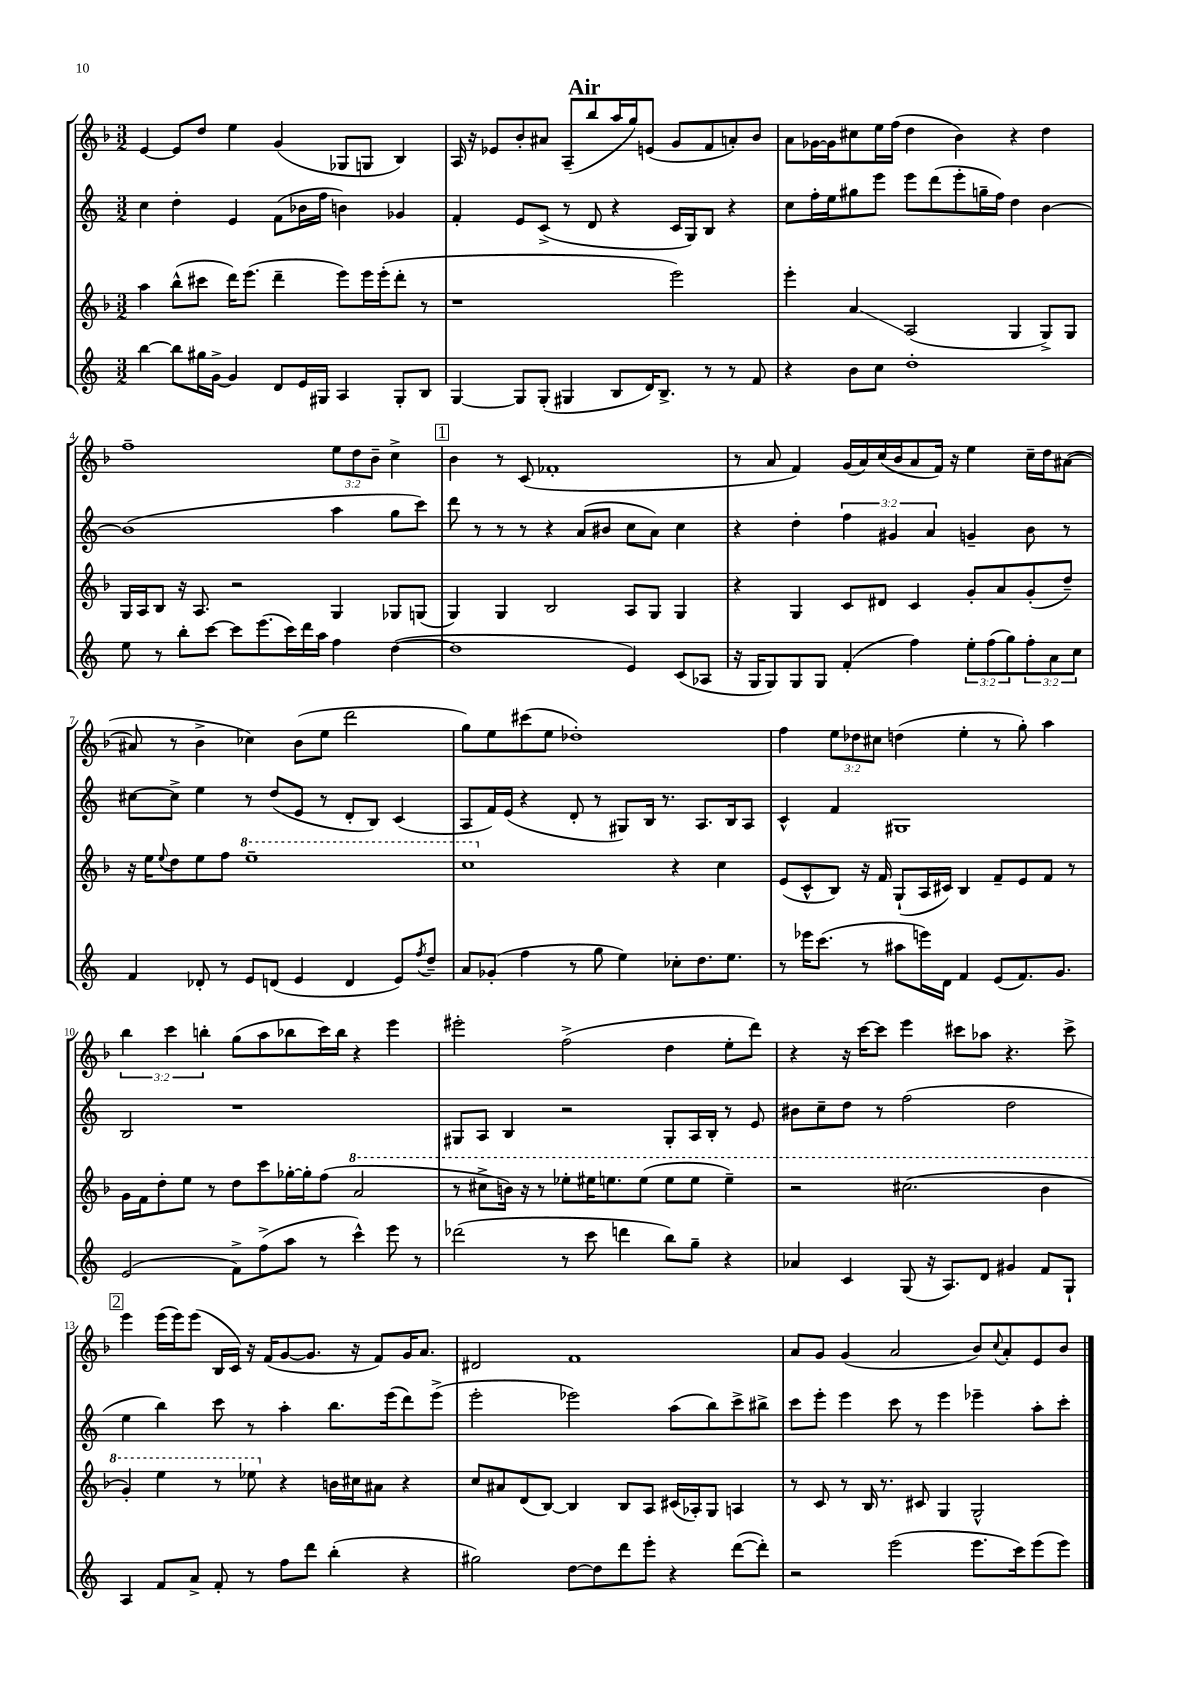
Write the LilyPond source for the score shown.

\header { title = "Air" }
<<
\new StaffGroup <<
\new Staff = "s0" {
    \clef treble \key f \major \numericTimeSignature \time 3/2 \override Staff.TupletNumber.text = #tuplet-number::calc-fraction-text
    e'4~ e'8 d''8 e''4 g'4( ges8 g8 bes4) |
    a16 r16 ees'8 bes'8-. ais'8 a8--( bes''8 a''16 g''16) e'8( g'8 f'8 a'8-.) bes'8 |
    a'8 ges'16~ ges'16 cis''8 e''16 f''16( d''4 bes'4) r4 d''4 |
    f''1-- \tuplet 3/2 { e''8 d''8 bes'8-- } c''4-> |
    \mark \markup { \box "1" } bes'4 r8 c'8( fes'1-. |
    r8 a'8 f'4) g'16( a'16) c''16( bes'16 a'8 f'16) r16 e''4 c''16-- d''16 ais'8~( |
    ais'8 r8 bes'4-> ces''4) bes'8( e''8 d'''2 |
    g''8) e''8 cis'''8( e''8 des''1-.) |
    f''4 \tuplet 3/2 { e''8 des''8 cis''8 } d''4( e''4-. r8 g''8-.) a''4 |
    \tuplet 3/2 { bes''4 c'''4 b''4-. } g''8( a''8 bes''8 c'''16) bes''16 r4 e'''4 |
    eis'''2-. f''2->( d''4 e''8-. d'''8) |
    r4 r16 c'''16~ c'''8 e'''4 cis'''8 aes''8 r4. cis'''8-> |
    \mark \markup { \box "2" } e'''4 e'''16( e'''16) e'''8( bes16 c'16) r16 f'16( g'8~ g'8. r16 f'8) g'16 a'8. |
    dis'2 f'1 |
    a'8 g'8 g'4( a'2 bes'8) \appoggiatura { c''8 } a'8-. e'8 bes'8 \bar "|." |
}
\new Staff = "s1" {
    \clef treble \key c \major \numericTimeSignature \time 3/2 \override Staff.TupletNumber.text = #tuplet-number::calc-fraction-text
    c''4 d''4-. e'4 f'8( bes'16 f''16 b'4) ges'4 |
    f'4-. e'8 c'8->( r8 d'8 r4 c'16 g16) b8 r4 |
    c''8 f''16-. e''16 gis''8 e'''8 e'''8 d'''8( e'''8-. g''16-- f''16) d''4 b'4~ |
    b'1( a''4 g''8 c'''8) |
    \mark \markup { \box "1" } d'''8 r8 r8 r8 r4 a'8( bis'8 c''8 a'8) c''4 |
    r4 d''4-. \tuplet 3/2 { f''4 gis'4 a'4 } g'4-- b'8 r8 |
    cis''8~ cis''8-> e''4 r8 d''8( e'8 r8 d'8-. b8) c'4( |
    a8 f'16) e'16( r4 d'8-. r8 gis8) b16 r8. a8. b16 a8 |
    c'4-^ f'4 gis1 |
    b2 r1 |
    gis8 a8 b4 r2 gis8-. a16 b16-. r8 e'8 |
    bis'8 c''8-- d''8 r8 f''2( d''2 |
    \mark \markup { \box "2" } e''4 b''4) c'''8 r8 a''4-. b''8. e'''16( d'''8) e'''8->( |
    e'''2-. ees'''2) a''8( b''8) c'''8-> bis''8-> |
    c'''8 e'''8-. e'''4 c'''8 r8 e'''4 ees'''4-- a''8-. c'''8-. \bar "|." |
}
\new Staff = "s2" {
    \clef treble \key f \major \numericTimeSignature \time 3/2
    a''4 bes''8-^( cis'''8 d'''16) e'''8.( d'''4-- e'''8) e'''16 e'''16-.( d'''8-. r8 |
    r1 e'''2) |
    e'''4-. a'4\glissando a2( g4 g8->) g8 |
    g16 a16 bes8 r16 a8. r2 g4 ges8 g8( |
    \mark \markup { \box "1" } g4) g4 bes2 a8 g8 g4 |
    r4 g4 c'8 dis'8 c'4 g'8-. a'8 g'8-.( d''8--) |
    r16 e''16 \appoggiatura { e''8 } d''8 e''8 f''8 \ottava #1 e'''1-- |
    c'''1 \ottava #0 r4 c''4 |
    e'8( c'8-^ bes8) r16 f'16 g8-!( a16 cis'16) bes4 f'8-- e'8 f'8 r8 |
    g'16 f'16 d''8-. e''8 r8 d''8 c'''8 ges''16~-. ges''16-. f''8( \ottava #1 a''2 |
    r8 cis'''8-> b''16) r16 r8 ees'''8-. eis'''16 e'''8. e'''8( e'''8 e'''8 e'''4--) |
    r2 cis'''2.( bes''4 |
    \mark \markup { \box "2" } g''4-.) e'''4 r8 ees'''8 \ottava #0 r4 b'16 cis''16 ais'8 r4 |
    c''8 ais'8 d'8( bes8~) bes4 bes8 a8 cis'16( aes16-.) g8 a4 |
    r8 c'8 r8 bes16 r8. cis'8 g4 g2-^ \bar "|." |
}
\new Staff = "s3" {
    \clef treble \key c \major \numericTimeSignature \time 3/2 \override Staff.TupletNumber.text = #tuplet-number::calc-fraction-text
    b''4~ b''8 gis''16 g'16~-> g'4 d'8 e'16 gis16 a4 gis8-. b8 |
    g4~ g8 g8-.( gis4 b8 d'16) b8.-> r8 r8 f'8 |
    r4 b'8 c''8 d''1-. |
    e''8 r8 b''8-. c'''8~ c'''8 e'''8.( c'''16) d'''16 a''16 f''4 d''4~( |
    \mark \markup { \box "1" } d''1 e'4) c'8( aes8 |
    r16 g16 g8) g8 g8 f'4-.( f''4) \tuplet 3/2 { e''8-. f''8( g''8) } \tuplet 3/2 { f''8-. a'8 c''8 } |
    f'4 des'8-. r8 e'8 d'8( e'4 d'4 e'8) \acciaccatura { f''8 } d''8-- |
    a'8 ges'8-.( f''4 r8 g''8 e''4) ces''8-. d''8. e''8. |
    r8 ees'''16 c'''8.( r8 ais''8 e'''16) d'16 f'4 e'8( f'8.) g'8. |
    e'2( f'8->) f''8->( a''8 r8 c'''4-^) e'''8 r8 |
    des'''2( r8 c'''8 d'''4 b''8) g''8-- r4 |
    aes'4 c'4 g8( r16 a8.) d'8 gis'4 f'8 g8-! |
    \mark \markup { \box "2" } a4 f'8 a'8-> f'8-. r8 f''8 d'''8 b''4-.( r4 |
    gis''2) d''8~ d''8 d'''8 e'''8-. r4 d'''8~( d'''8-.) |
    r2 e'''2( e'''8. c'''16) e'''8( e'''8) \bar "|." |
}
>>
>>
